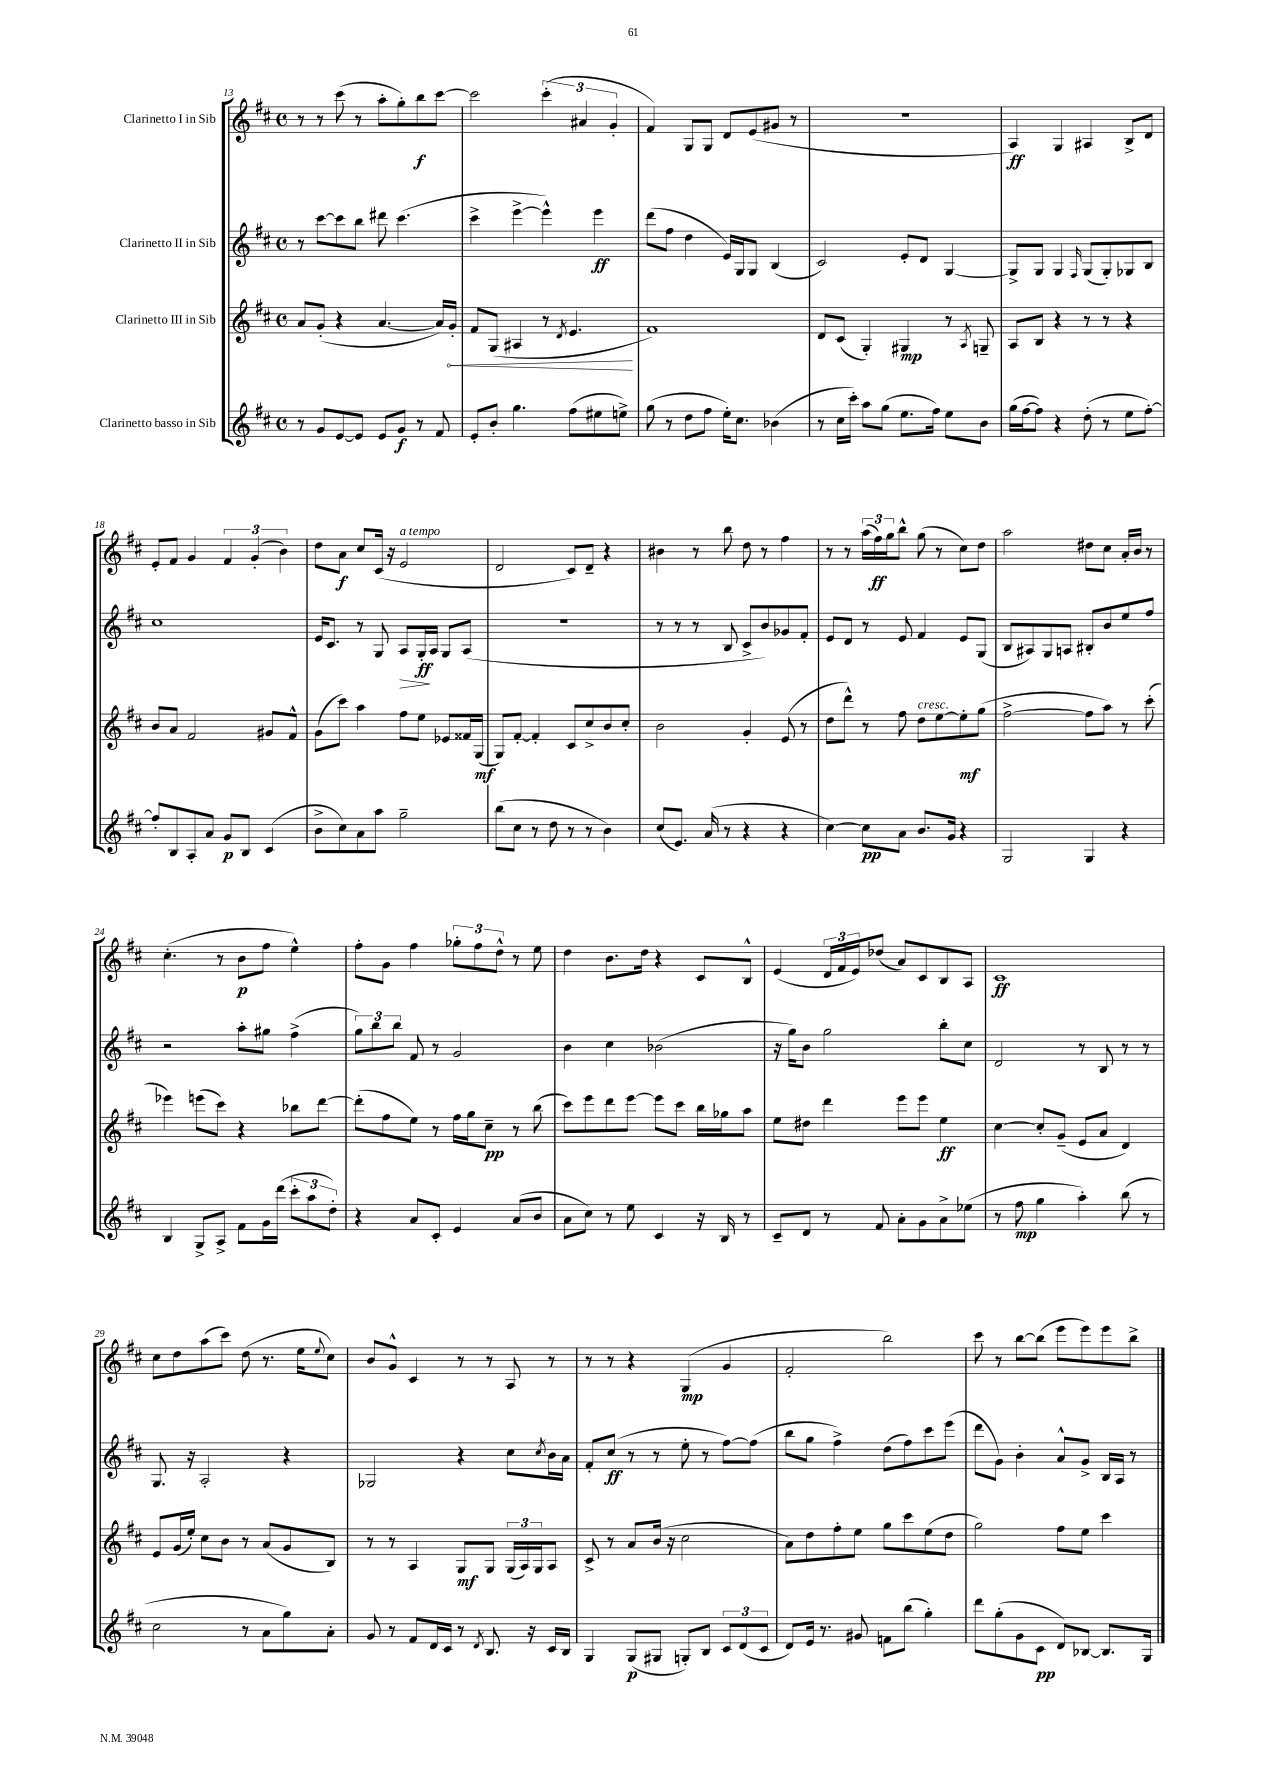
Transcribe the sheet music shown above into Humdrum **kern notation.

**kern	**kern	**kern	**kern
*staff4	*staff3	*staff2	*staff1
*clefG2	*clefG2	*clefG2	*clefG2
*k[f#c#]	*k[f#c#]	*k[f#c#]	*k[f#c#]
*M4/4	*M4/4	*M4/4	*M4/4
*met(c)	*met(c)	*met(c)	*met(c)
8r	8a	8r	8r
8g	(8g'	[8ccc#	8r
[8e	4r	8ccc#]	(8ccc#
8e]	.	8bb	8r
8e	[4.a	8ddd#	8aa'
8g	.	(4.ccc#	8gg')
8r	.	.	8bb
8f#	16a])	.	[8ccc#
.	16g'	.	.
=	=	=	=
8e'	8f#	4ccc#^	2ccc#]
8b'	(8G	.	.
4.gg	4A#	[4eee^	.
.	8r	4eee^^])	(6ccc#'
.	8qd	.	.
(8ff#	4.e	.	.
.	.	.	6a#
8ee#	.	4eee	.
.	.	.	6g'
8ee^)	.	.	.
=	=	=	=
(8gg	1f#)	(8ddd	4f#)
8r	.	8ff#	.
8dd	.	4dd	8G
8ff#	.	.	8G
16ee')	.	16e)	8d
8.cc#	.	16G	.
.	.	8G	(8e
(4b-	.	(4B	8g#
.	.	.	8r
=	=	=	=
8r	8d	2c#)	1r
16cc#	(8c#	.	.
16ccc#')	.	.	.
8aa	4G')	.	.
(8gg	.	.	.
8.ee	4G#	8e'	.
.	.	8d	.
16ff#)	.	.	.
8ee	8r	[4G	.
.	8qA	.	.
8b	8G~	.	.
=	=	=	=
(16gg	8A	8G^]	4A)
[16ff#	.	.	.
8ff#])	8B	8G	.
4r	4r	4G	4G
.	.	16qqF#	.
(8dd'	8r	(8G	4A#
8r	8r	8G')	.
8ee	4r	8G-	8B^
[8ff#')	.	8B	8d
=	=	=	=
8ff#']	8b	1cc#	8e'
8B	8a	.	8f#
8A'	2f#	.	4g
8a	.	.	.
8g	.	.	6f#
8B	.	.	.
.	.	.	(6g'
(4c#	8g#	.	.
.	.	.	6b)
.	8f#^^	.	.
=	=	=	=
8b^	(8g	16e	8dd
.	.	8.c#	.
8cc#)	8ccc#)	.	8a
8a	4aa	8r	8cc#
8aa	.	8G	(16c#
.	.	.	16r
2gg~	8ff#	8A	2e
.	8ee	16G'	.
.	.	16A	.
.	8e-	8G	.
.	16f##	(8A	.
.	(16G	.	.
=	=	=	=
(8bb	8G)	1r	2d
8cc#	[8f#'	.	.
8r	4f#']	.	.
8dd	.	.	.
8r	8c#	.	8c#)
8r	8cc#^	.	8d~
4b)	8b	.	4r
.	8cc#'	.	.
=	=	=	=
(8cc#	2b	8r	4b#
8.e)	.	8r	.
.	.	8r	8r
(16a	.	.	.
8r	.	8B	8bb
4r	4g'	8c#^	8dd
.	.	8b)	8r
4r	(8e	8g-	4ff#
.	8r	8f#'	.
=	=	=	=
[4cc#)	8dd	8e	8r
.	8ddd^^)	8d	8r
8cc#]	8r	8r	(24aa
.	.	.	24ff#)
.	.	.	24gg
8a	8ff#	8e	8bb^^
8.b	8dd	4f#	(8gg
.	[8ee	.	8r
16g	.	.	.
4r	8ee']	8e	8cc#)
.	(8gg	(8G	8dd
=	=	=	=
2G	[2ff#^	8B	2aa
.	.	8A#)	.
.	.	8G	.
.	.	8A	.
4G	8ff#]	8B#'	8dd#
.	8aa)	8b	8cc#
4r	8r	8ee	16a'
.	.	.	16b
.	(8ccc#'	8ff#	8r
=	=	=	=
4B	4eee-)	2r	(4.cc#'
8G^	(8eee	.	.
8A^	8ccc#)	.	8r
8f#	4r	8aa'	8b
16g	.	8gg#	8ff#
(16ddd	.	.	.
12ccc#'	8bb-	(4ff#^	4ee^^)
12aa	.	.	.
.	[8ddd	.	.
12dd')	.	.	.
=	=	=	=
4r	(8ddd']	12gg)	8ff#'
.	.	12bb	.
.	8ff#	.	8g
.	.	12bb	.
8a	8ee)	8f#	4ff#
8c#'	8r	8r	.
4e	16ff#	2g	12gg-'
.	16gg	.	.
.	.	.	12ff#
.	8cc#~	.	.
.	.	.	12dd^^
(8a	8r	.	8r
8b	(8bb	.	8ee
=	=	=	=
8a	8ccc#)	4b	4dd
8cc#)	8eee	.	.
8r	8ddd	4cc#	8.b
8ee	[8eee	.	.
.	.	.	16dd
4c#	8eee]	(2b-	4r
.	8ccc#	.	.
16r	16bb	.	8c#
16B	16gg-	.	.
8r	8aa	.	8B^^
=	=	=	=
8c#~	8ee	16r	(4e
.	.	16gg)	.
8d	8dd#	8b	.
8r	4ddd	2gg	24d
.	.	.	24f#
.	.	.	24e)
8f#	.	.	(8dd-
8a'	8eee	.	8a)
8g	8eee	.	8c#
8a^	4ee	8bb'	8B
(8ee-	.	8cc#	8A
=	=	=	=
8r	[4cc#	2d	1c#
8ff#	.	.	.
4gg	8cc#']	.	.
.	(8g~	.	.
4aa')	8e	8r	.
.	8a	8B	.
(8bb	4d)	8r	.
8r	.	8r	.
=	=	=	=
2cc#	8e	8.G	8cc#
.	(16g	.	8dd
.	16ee')	16r	.
.	8cc#	2A'	(8aa
.	8b	.	8ccc#)
8r	8r	.	(8dd
8a	(8a	.	8.r
8gg)	8g	4r	.
.	.	.	16ee
.	.	.	8qqee
8a'	8B)	.	8cc#)
=	=	=	=
8g	8r	2G-	8b
8r	8r	.	8g^^
8f#	4A	.	4c#
16d	.	.	.
16c#	.	.	.
8r	8G	4r	8r
8qd	.	.	.
8.B	8G	.	8r
.	(24G	8cc#	8A
.	24A)	.	.
16r	.	.	.
.	24G	.	.
.	.	8qcc#	.
16c#	8A	16b	8r
16B	.	16a	.
=	=	=	=
4G	8c#^	8f#'	8r
.	8r	(8cc#	8r
(8G	8a	8r	4r
8G#	(16b	8r	.
.	16r	.	.
8G')	2cc#	8ee'	(4G
8B	.	8r	.
12c#	.	[8ff#)	4g
(12d	.	.	.
.	.	(8ff#]	.
12c#	.	.	.
=	=	=	=
8d)	8a)	8bb	2f#'
16e	8dd	8gg	.
8.r	.	.	.
.	8ff#'	4ff#^)	.
8g#	8ee	.	.
8f	8gg	(8dd	2bb)
(8bb	8ccc#	8ff#)	.
4gg')	(8ee	8ccc#	.
.	8dd	(8eee	.
=	=	=	=
8ddd	2gg)	8ddd	8ccc#
(8gg'	.	8g)	8r
8g	.	4b'	[8bb
8c#	.	.	(8bb]
8d)	8ff#	8a^^	8eee
[8B-	8ee	8g^	8eee)
8.B-]	4ccc#	16B	8eee
.	.	16A	.
.	.	8r	8bb^
16G	.	.	.
==	==	==	==
*-	*-	*-	*-
